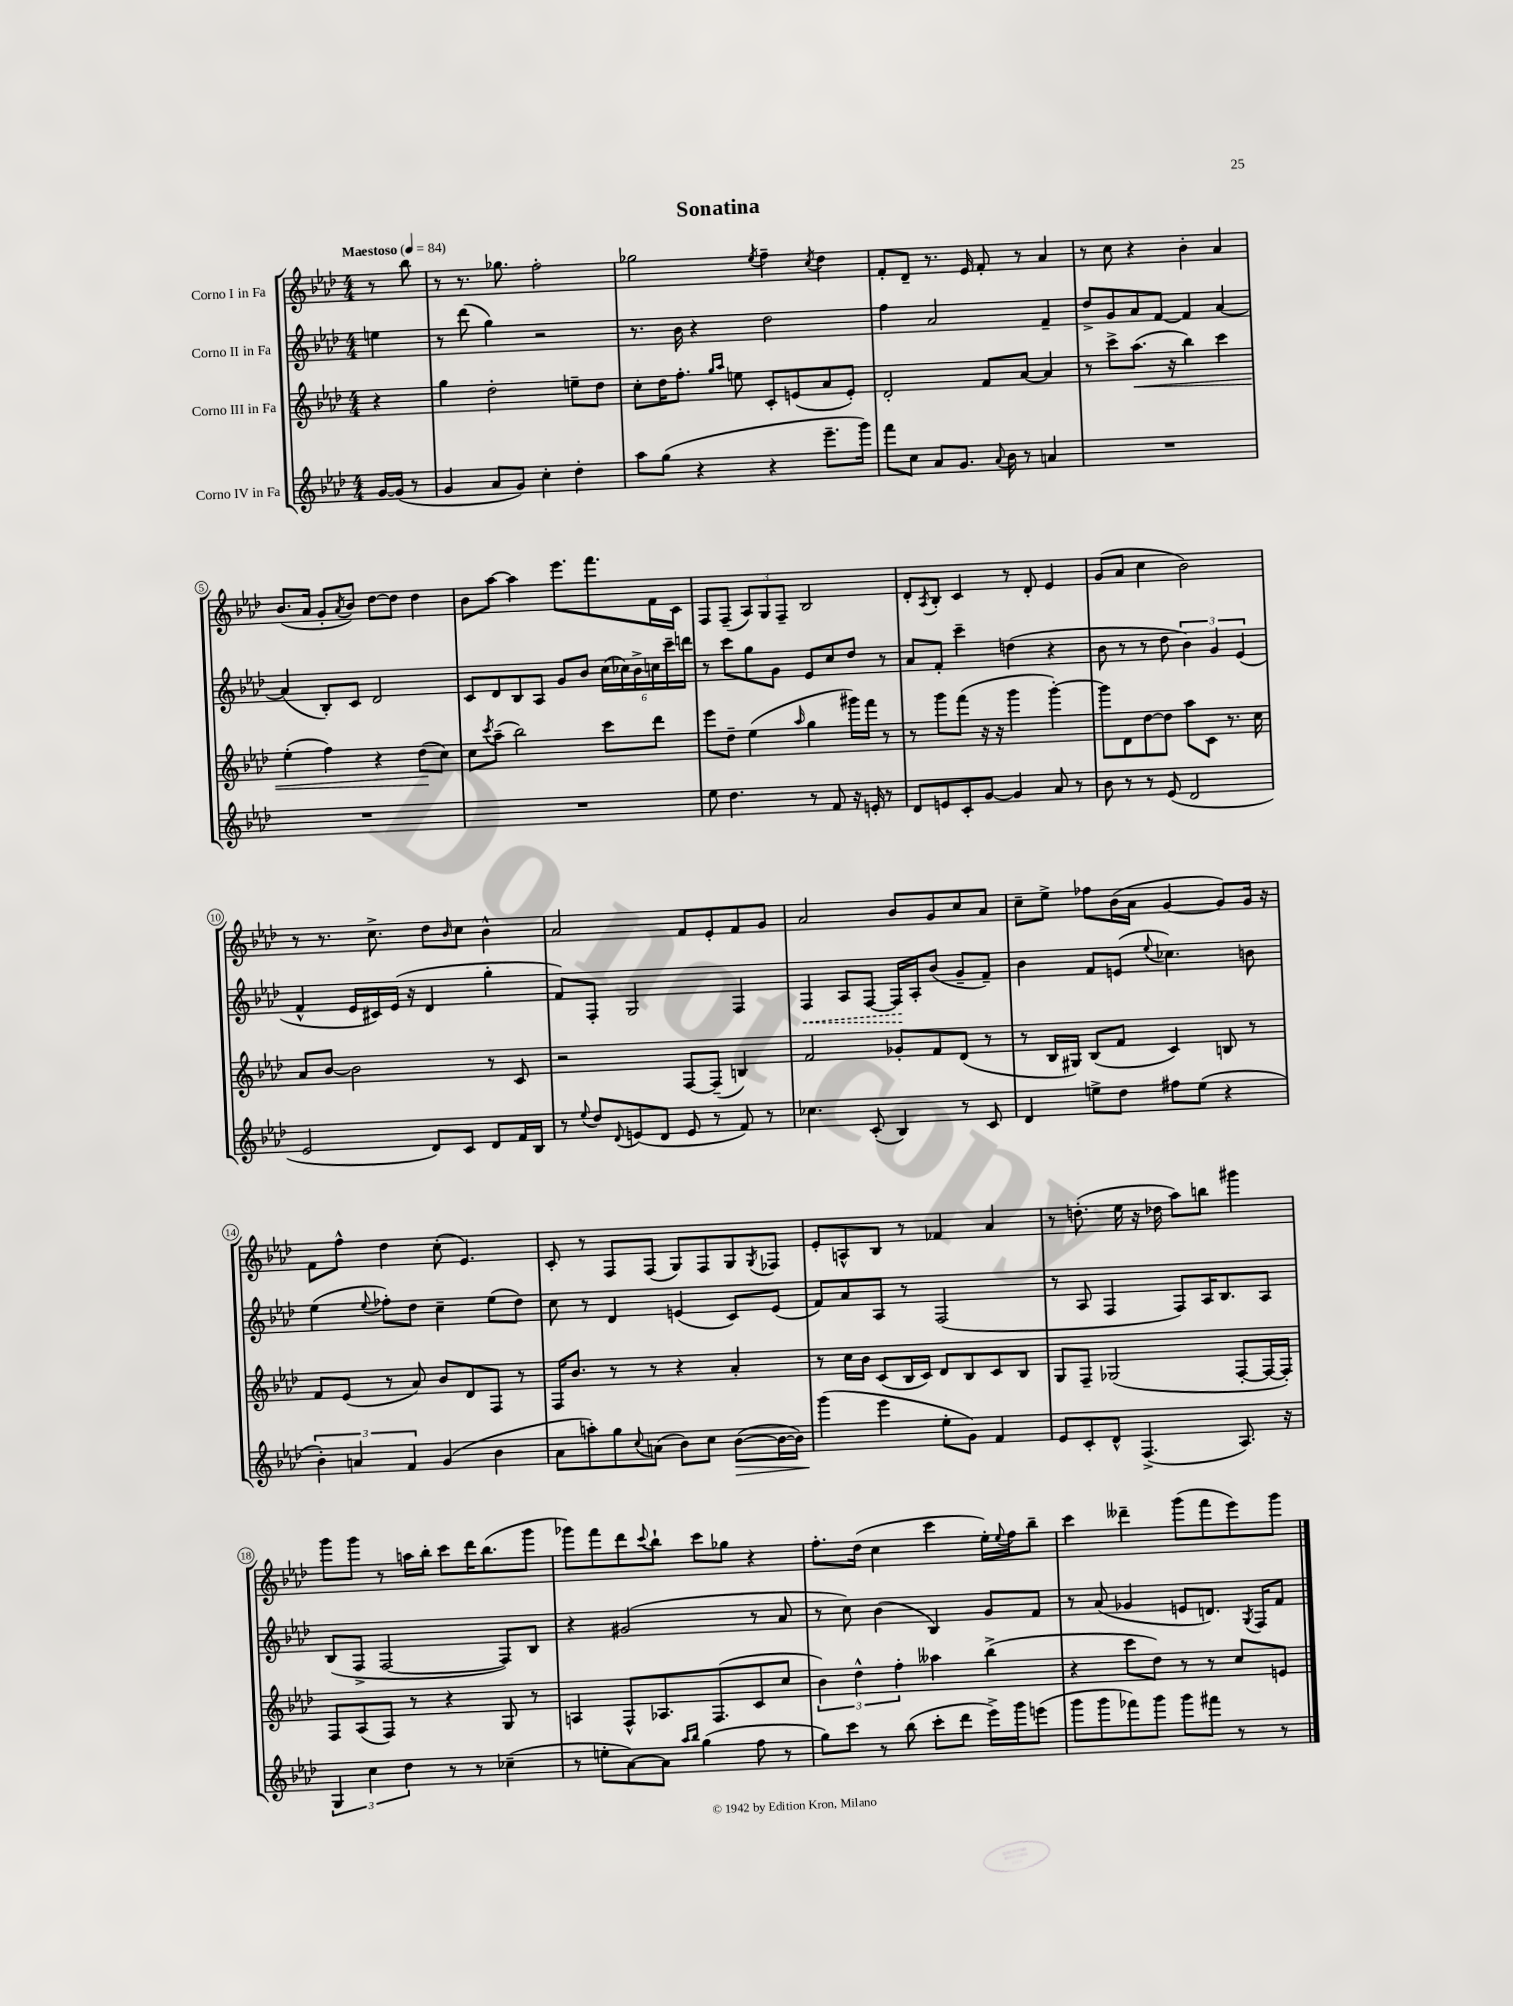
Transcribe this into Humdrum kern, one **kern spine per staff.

**kern	**kern	**kern	**kern
*staff4	*staff3	*staff2	*staff1
*clefG2	*clefG2	*clefG2	*clefG2
*k[b-e-a-d-]	*k[b-e-a-d-]	*k[b-e-a-d-]	*k[b-e-a-d-]
*M4/4	*M4/4	*M4/4	*M4/4
*MM84	*MM84	*MM84	*MM84
[16g	4r	4ee	8r
(16g]	.	.	.
8r	.	.	8bb-
=	=	=	=
4g	4gg	8r	8r
.	.	(8ddd-	8.r
8a-	2dd-'	4gg)	.
.	.	.	8.gg-
8g)	.	.	.
4cc'	.	2r	2ff'
4dd-'	8ee~	.	.
.	8dd-	.	.
=	=	=	=
8aa-	8cc'	8.r	2gg-
(8gg	16dd-	.	.
.	8.ff'	16b-	.
4r	.	4r	.
.	16qqgg	.	.
.	16qqaa-	.	.
.	8ee	.	.
.	.	.	8qee-
4r	8c'	2dd-	4ff~
.	(8e	.	.
.	.	.	8qcc
8.eee-~	8a-	.	4dd-
.	8e')	.	.
16ggg)	.	.	.
=	=	=	=
8fff	2d-'	4ff	8f'
8cc	.	.	8d-~
8a-	.	2a-	8.r
8.g	.	.	.
.	.	.	16e-
.	8f	.	8f'
8qqa-	.	.	.
16b-	.	.	.
8r	[8a-	.	8r
4a	4a-]	4f~	4a-
=	=	=	=
1r	8r	8dd-^	8r
.	8ccc^	8g	8cc
.	(8.aa-	8a-	4r
.	.	[8f	.
.	16r	.	.
.	4bb-)	4f]	4b-'
.	4ccc	[4a-	4a-
=	=	=	=
1r	(4ee-'	(4a-]	(8.b-
.	.	.	16a-
.	4ff)	8B-')	8g'
.	.	.	8qa-
.	.	8c	8b-)
.	4r	2d-	[8dd-
.	.	.	8dd-]
.	(8dd-	.	4dd-
.	8cc)	.	.
=	=	=	=
1r	8cc	8c	8b-
.	8qccc	.	.
.	(8aa-~	8d-	[8aa-
.	2bb-)	8B-	4aa-]
.	.	8A-	.
.	.	8g	8.eee-
.	.	8b-	.
.	.	.	8.fff
.	8ccc	(24cc	.
.	.	24cc-)	.
.	.	24b-^	.
.	8ddd-	24cc	16f
.	.	24ccc~	.
.	.	.	16c
.	.	24ddd	.
=	=	=	=
8ee-	8eee-	8r	8F
4.dd-	8dd-~	8ccc	(8F~
.	(4ee-	8gg	12A-)
.	.	.	12G
.	.	8g	.
.	.	.	12F~
.	16qqaa-	.	.
8r	4gg	8e-	2B-
8f	.	8cc	.
16r	16ggg#)	8dd-	.
16e'	16fff	.	.
8r	8r	8r	.
=	=	=	=
8d-	8r	8a-	8d-'
.	.	.	8qA-
8e	8ggg	8f'	8B-'
8c'	(8fff	4ccc~	4c
[8g	16r	.	.
.	16r	.	.
4g]	4ggg	(4dd	8r
.	.	.	8d-'
8a-	[4ggg')	4r	4e-
8r	.	.	.
=	=	=	=
8b-	8ggg]	8b-	(8g
8r	8d-	8r	8a-
8r	[8dd-	8r	4cc
(8e-	8dd-]	8dd-	.
2d-	8aa-	6b-)	2b-)
.	8c	.	.
.	.	6g	.
.	8.r	.	.
.	.	(6e-	.
.	16cc	.	.
=	=	=	=
2e-	8a-	4f^^	8r
.	[8b-	.	8.r
.	2b-]	16e-	.
.	.	16c#)	8.cc^
.	.	(16e-	.
.	.	16r	.
8d-)	.	4d-	8dd-
.	.	.	16qqb-
8c	.	.	8cc
8d-	8r	4gg'	4b-^^
16f	8c	.	.
16B-	.	.	.
=	=	=	=
8r	2r	8f)	2a-
8qqee-	.	.	.
8dd-	.	8F'	.
8qqd-	.	.	.
(8e	.	2G	.
8d-	.	.	.
8e	[8F	.	8f
8r	(8F~]	.	8e-'
8f)	4B)	4F	8f
8r	.	.	8g
=	=	=	=
4.cc-	2f	4F	2a-
.	.	8A-	.
(8c'	.	[8F	.
4B-)	8g-'	16F]	8b-
.	.	16A-'	.
.	8f	(8b-	8g
8r	(8d-	8g~	8cc
8c	8r	8f~)	8a-
=	=	=	=
4d-	8r	4b-	8cc~
.	16B-	.	8ee-^
.	16G#)	.	.
8ee^	(8B-	8f	8ff-
8dd-	8f	(8e	(16b-
.	.	.	16a-
.	.	8qqee-	.
8ff#	4c)	4.cc-)	[4g
(8ee	.	.	.
4r	8B	.	8g])
.	8r	8b	16g
.	.	.	16r
=	=	=	=
6b-')	8f	(4ee-	8f
.	(8e-	.	8ff^^
6a	.	.	.
.	.	8qqee-	.
.	8r	8ff-')	4dd-
6f	.	.	.
.	8a-)	8dd-	.
(4g	8b-	4cc~	(8cc'
.	8d-	.	4.e-)
4b-	8F	(8ee-	.
.	8r	8dd-)	.
=	=	=	=
8a-	16F	8cc	8c'
.	8.b-	.	.
8aa')	.	8r	8r
8gg	8r	4d-	8F
8qqcc	.	.	.
(8a	8r	.	(8F
8b-)	4r	(4e	8G)
8cc	.	.	8F
([8b-	4a-'	8c)	8G
.	.	.	8qG
16b-_	.	(8e	8F-
16b-])	.	.	.
=	=	=	=
(4ggg	8r	8f)	8e-'
.	16cc	8a-	8A^^
.	16b-	.	.
4eee-	(8c	8A-	8B-
.	16B-	8r	8r
.	16c)	.	.
8ee-'	8d-	(2F	4f-
8g)	8B-	.	.
4f	8c	.	4a-
.	8B-	.	.
=	=	=	=
8e-	8G	8r	8r
8c'	8F~	8A-	(8.dd'
8d-^^	(2G-	4F	.
.	.	.	16ee-
(4.F^	.	.	16r
.	.	.	16dd-
.	.	8F)	8aa-)
.	.	16A-	8bb
.	.	8.B-	.
8.A-)	[8F'	.	4ggg#
.	16F_	8A-	.
16r	16F'])	.	.
=	=	=	=
6G	8F	(8B-	8ggg
.	(8A-	8F^	8ggg
6cc	.	.	.
.	8F)	[2F	8r
6dd-	.	.	.
.	8r	.	16aa
.	.	.	16bb-'
8r	4r	.	8ccc
8r	.	.	16ddd-
.	.	.	(8.bb-
(4cc-~	8G	8F])	.
.	8r	8B-	8ggg
=	=	=	=
8r	4A	4r	8ggg-)
8ee'	.	.	8fff
[8a-)	8F^^	(2g#	8ddd-
.	.	.	8qqccc
8a-]	8.A-	.	8bb-`
16qqaa-	.	.	.
16qqbb-	.	.	.
(4gg	.	.	8ccc
.	(8.F	.	.
.	.	.	8gg-
8ff	8c	8r	4r
8r	8cc	8a-	.
=	=	=	=
8gg)	6b-)	8r	8.ff'
8ccc	.	8cc)	.
.	6dd-^^	.	.
.	.	.	(16dd-
8r	.	(4b-	4cc
.	6ff'	.	.
(8bb-	.	.	.
8ccc'	4aa--	4B-)	4ccc
8ddd-	.	.	.
16eee-^)	(4bb-^	8g	16ee-')
.	.	.	8qqee-
16ggg	.	.	16ff
(8eee	.	8f	8bb-~
=	=	=	=
8ggg	4r	8r	4ccc
8ggg	.	(8a-	.
8fff-)	8ccc	4g-	4ddd--~
8ggg	8dd-)	.	.
8ggg	8r	8e	(8ggg
8fff#	8r	8.d)	8fff
8r	8cc	.	8eee-)
.	.	8qG	.
.	.	16F	.
8r	8e	8f	8ggg
==	==	==	==
*-	*-	*-	*-
